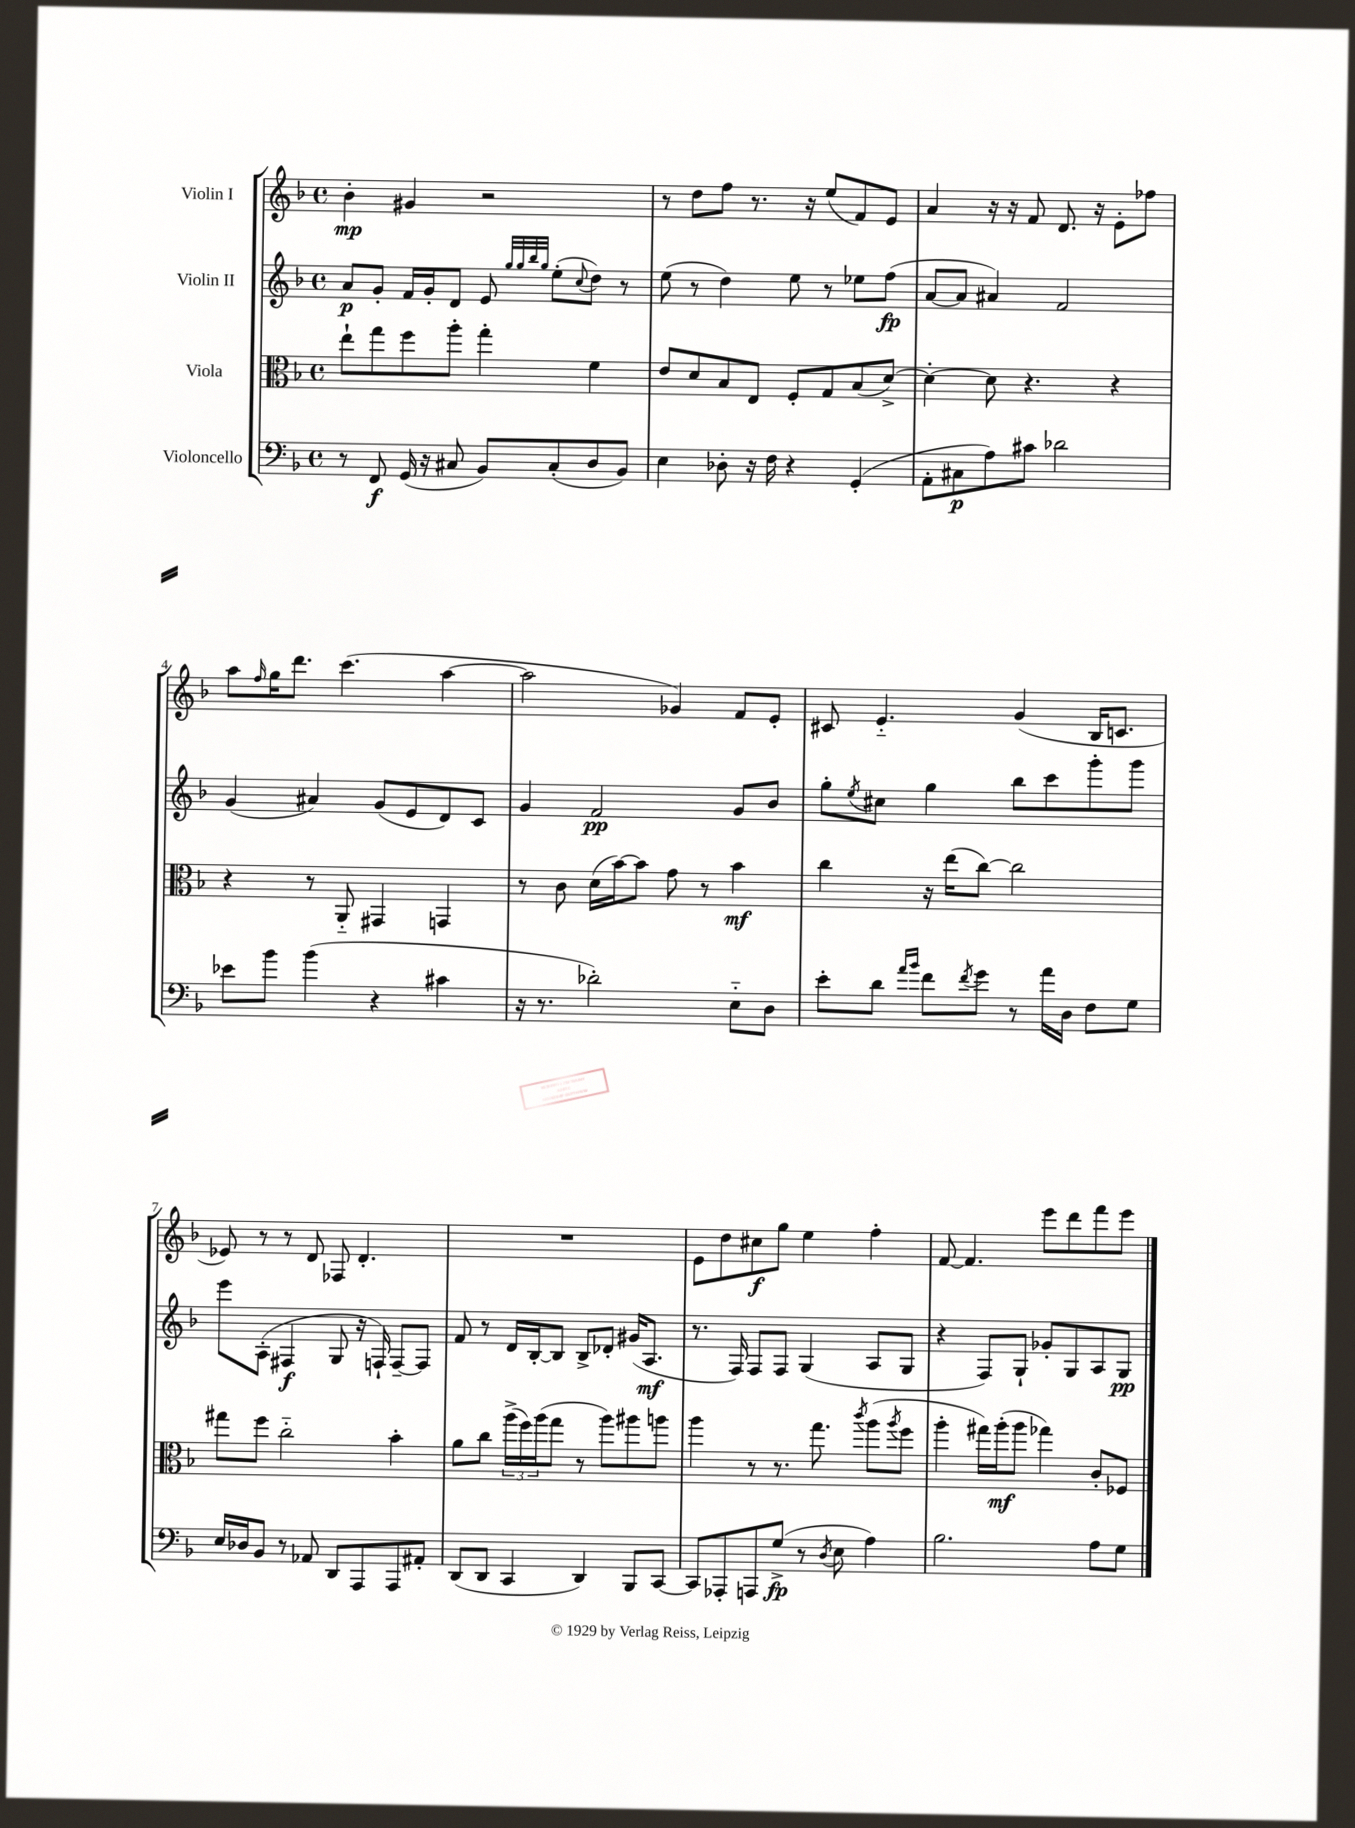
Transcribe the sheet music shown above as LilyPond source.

<<
\new StaffGroup <<
\new Staff = "s0" \with { instrumentName = "Violin I" } {
    \clef treble \key f \major \defaultTimeSignature \time 4/4
    bes'4-.\mp gis'4 r2 |
    r8 d''8 f''8 r8. r16 e''8( f'8) e'8 |
    a'4 r16 r16 f'8 d'8. r16 e'8-. fes''8 |
    a''8 \grace { f''16 } g''16 d'''8. c'''4.( a''4~ |
    a''2 ges'4) f'8 e'8-. |
    cis'8 e'4.-_ g'4( bes16 c'8. |
    ees'8) r8 r8 d'8 fes8 d'4.-. |
    R1 |
    e'8 d''8 cis''8\f g''8 e''4 f''4-. |
    f'8~ f'4. e'''8 d'''8 f'''8 e'''8 \bar "|." |
}
\new Staff = "s1" \with { instrumentName = "Violin II" } {
    \clef treble \key f \major \defaultTimeSignature \time 4/4
    a'8\p g'8-. f'16 g'16-. d'8 e'8 \grace { g''32 g''32 bes''32 g''32 } e''8-.( \appoggiatura { c''8 } d''8) r8 |
    e''8( r8 d''4) e''8 r8 ees''8 f''8\fp( |
    a'8~ a'8 ais'4) f'2 |
    g'4( ais'4) g'8( e'8 d'8) c'8 |
    g'4 f'2\pp g'8 bes'8 |
    g''8-. \acciaccatura { e''8 } cis''8 g''4 bes''8 c'''8 g'''8-. g'''8 |
    e'''8 a8-.( fis4\f g8 r16 f16-!) f8~-- f8 |
    f'8 r8 d'16 bes16~-. bes8 bes8-> des'8-. gis'16( a8.\mf |
    r8. f16) f8 f8 g4( a8 g8 |
    r4 f8) g8-! ges'8-. g8 a8 g8\pp \bar "|." |
}
\new Staff = "s2" \with { instrumentName = "Viola" } {
    \clef alto \key f \major \defaultTimeSignature \time 4/4
    e''8-! g''8 f''8 a''8-. g''4-. f'4 |
    e'8 d'8 bes8 e8 f8-. g8 bes8( d'8~->) |
    d'4~-. d'8 r4. r4 |
    r4 r8 a,8-_ gis,4 g,4 |
    r8 c'8 d'16( bes'16~) bes'8 g'8 r8 bes'4\mf |
    c''4 r16 e''16( c''8~) c''2 |
    gis''8 f''8 c''2-_ bes'4-. |
    a'8 c''8 \tuplet 3/2 { a''16->( f''16) a''16( } g''8 r8 a''8) ais''8 a''8 |
    a''4 r8 r8. g''8. \acciaccatura { c'''8 } a''8( \acciaccatura { a''8 } f''8 |
    a''4-. gis''16) a''16-.\mf( a''8 ges''4) c'8-. fes8 \bar "|." |
}
\new Staff = "s3" \with { instrumentName = "Violoncello" } {
    \clef bass \key f \major \defaultTimeSignature \time 4/4
    r8 f,8\f g,16( r16 cis8 bes,8) cis8-.( d8 bes,8) |
    e4 des8-. r16 f16 r4 g,4-.( |
    a,8-. cis8\p a8) cis'8 des'2 |
    ees'8 bes'8 bes'4( r4 cis'4 |
    r16 r8. des'2-.) e8-_ d8 |
    e'8-. d'8 \grace { a'16 bes'16 } f'8 \acciaccatura { f'8 } g'8 r8 a'16 d16 f8 g8 |
    e16 des16 bes,8 r8 aes,8 d,8 a,,8 a,,8 ais,8-. |
    d,8( d,8 c,4 d,4) bes,,8 c,8~ |
    c,8 aes,,8-. a,,8 g8->\fp( r8 \acciaccatura { d8 } e8 a4) |
    bes2. a8 g8 \bar "|." |
}
>>
>>
